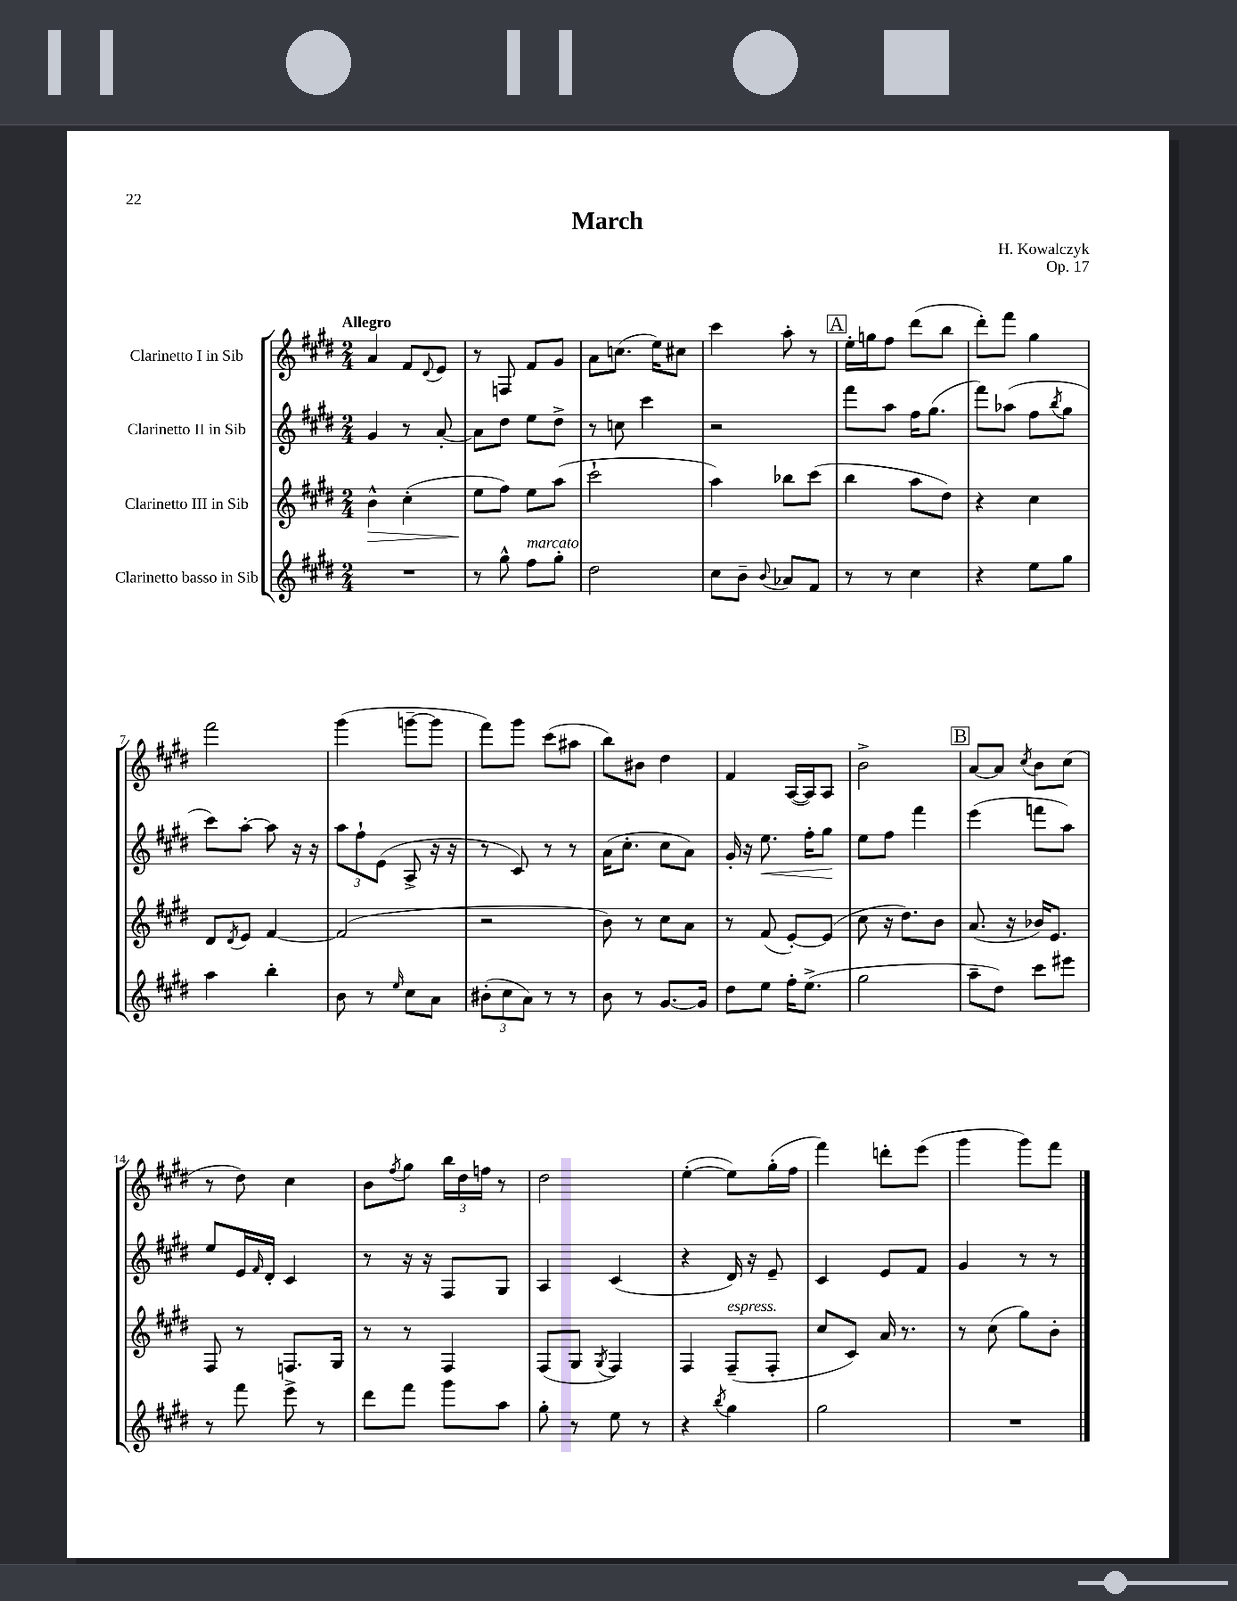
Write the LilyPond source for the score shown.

\header { title = "March" composer = "H. Kowalczyk" opus = "Op. 17" }
<<
\new StaffGroup <<
\new Staff = "s0" \with { instrumentName = "Clarinetto I in Sib" } {
    \clef treble \key e \major \numericTimeSignature \time 2/4 \tempo "Allegro"
    a'4 fis'8 \appoggiatura { dis'8 } e'8 |
    r8 f8 fis'8 gis'8 |
    a'8 c''8.( e''16) cis''8 |
    cis'''4 a''8-. r8 |
    \mark \markup { \box "A" } e''16-. g''16 fis''8 dis'''8( b''8 |
    dis'''8-.) fis'''8 gis''4 |
    fis'''2 |
    gis'''4( g'''8~-- g'''8 |
    fis'''8) gis'''8 cis'''8( ais''8 |
    b''8) bis'8 dis''4 |
    fis'4 a16~( a16) a8 |
    b'2-> |
    \mark \markup { \box "B" } a'8~ a'8 \acciaccatura { cis''8 } b'8 cis''8( |
    r8 dis''8) cis''4 |
    b'8 \acciaccatura { fis''8 } gis''8 \tuplet 3/2 { b''16 dis''16 f''16 } r8 |
    dis''2 |
    e''4~-.( e''8) gis''16-.( fis''16 |
    fis'''4) d'''8-. e'''8( |
    gis'''4 gis'''8) fis'''8 \bar "|." |
}
\new Staff = "s1" \with { instrumentName = "Clarinetto II in Sib" } {
    \clef treble \key e \major \numericTimeSignature \time 2/4
    gis'4 r8 a'8~-. |
    a'8 dis''8 e''8 dis''8-> |
    r8 c''8 cis'''4 |
    r2 |
    \mark \markup { \box "A" } fis'''8 a''8 fis''16 gis''8.( |
    fis'''8) aes''8( fis''8 \acciaccatura { b''8 } gis''8 |
    cis'''8) a''8~-. a''8 r16 r16 |
    \tuplet 3/2 { a''8 fis''8-! e'8( } a8-> r16 r16 |
    r8 cis'8) r8 r8 |
    a'16( cis''8.-. cis''8 a'8) |
    gis'16-. r16 e''8.\< fis''16-. gis''8\! |
    e''8 fis''8 fis'''4 |
    \mark \markup { \box "B" } e'''4( f'''8 a''8) |
    e''8 e'16 \grace { fis'16 } dis'16-. cis'4 |
    r8 r16 r16 fis8 gis8 |
    a4 cis'4( |
    r4 dis'16) r16 e'8-- |
    cis'4 e'8 fis'8 |
    gis'4 r8 r8 \bar "|." |
}
\new Staff = "s2" \with { instrumentName = "Clarinetto III in Sib" } {
    \clef treble \key e \major \numericTimeSignature \time 2/4
    b'4-^\> cis''4-.( |
    e''8\! fis''8) e''8 a''8( |
    cis'''2-! |
    a''4) bes''8 cis'''8( |
    \mark \markup { \box "A" } b''4 a''8 dis''8) |
    r4 cis''4 |
    dis'8 \acciaccatura { dis'8 } e'8 fis'4~ |
    fis'2( |
    r2 |
    b'8) r8 cis''8 a'8 |
    r8 fis'8( e'8~-.) e'8( |
    cis''8 r16 dis''8.) b'8 |
    \mark \markup { \box "B" } a'8.( r16 bes'16) e'8. |
    fis8 r8 f8. gis16 |
    r8 r8 fis4 |
    fis8( gis8 \acciaccatura { gis8 } fis4) |
    fis4 fis8--^\markup { \italic "espress." }( fis8-. |
    cis''8 cis'8) a'16 r8. |
    r8 cis''8( gis''8) b'8-. \bar "|." |
}
\new Staff = "s3" \with { instrumentName = "Clarinetto basso in Sib" } {
    \clef treble \key e \major \numericTimeSignature \time 2/4
    R2 |
    r8 gis''8-^ fis''8^\markup { \italic "marcato" } gis''8-. |
    dis''2 |
    cis''8 b'8-- \appoggiatura { b'8 } aes'8 fis'8 |
    \mark \markup { \box "A" } r8 r8 cis''4 |
    r4 e''8 gis''8 |
    a''4 b''4-. |
    b'8 r8 \grace { e''16 } cis''8 a'8 |
    \tuplet 3/2 { bis'8-.( cis''8 a'8) } r8 r8 |
    b'8 r8 gis'8.~ gis'16 |
    dis''8 e''8 fis''16-. e''8.->( |
    gis''2 |
    \mark \markup { \box "B" } a''8-- dis''8) cis'''8 eis'''8 |
    r8 fis'''8 e'''8-> r8 |
    dis'''8 fis'''8 gis'''8 a''8 |
    gis''8-. r8 e''8 r8 |
    r4 \acciaccatura { b''8 } gis''4 |
    gis''2 |
    R2 \bar "|." |
}
>>
>>
